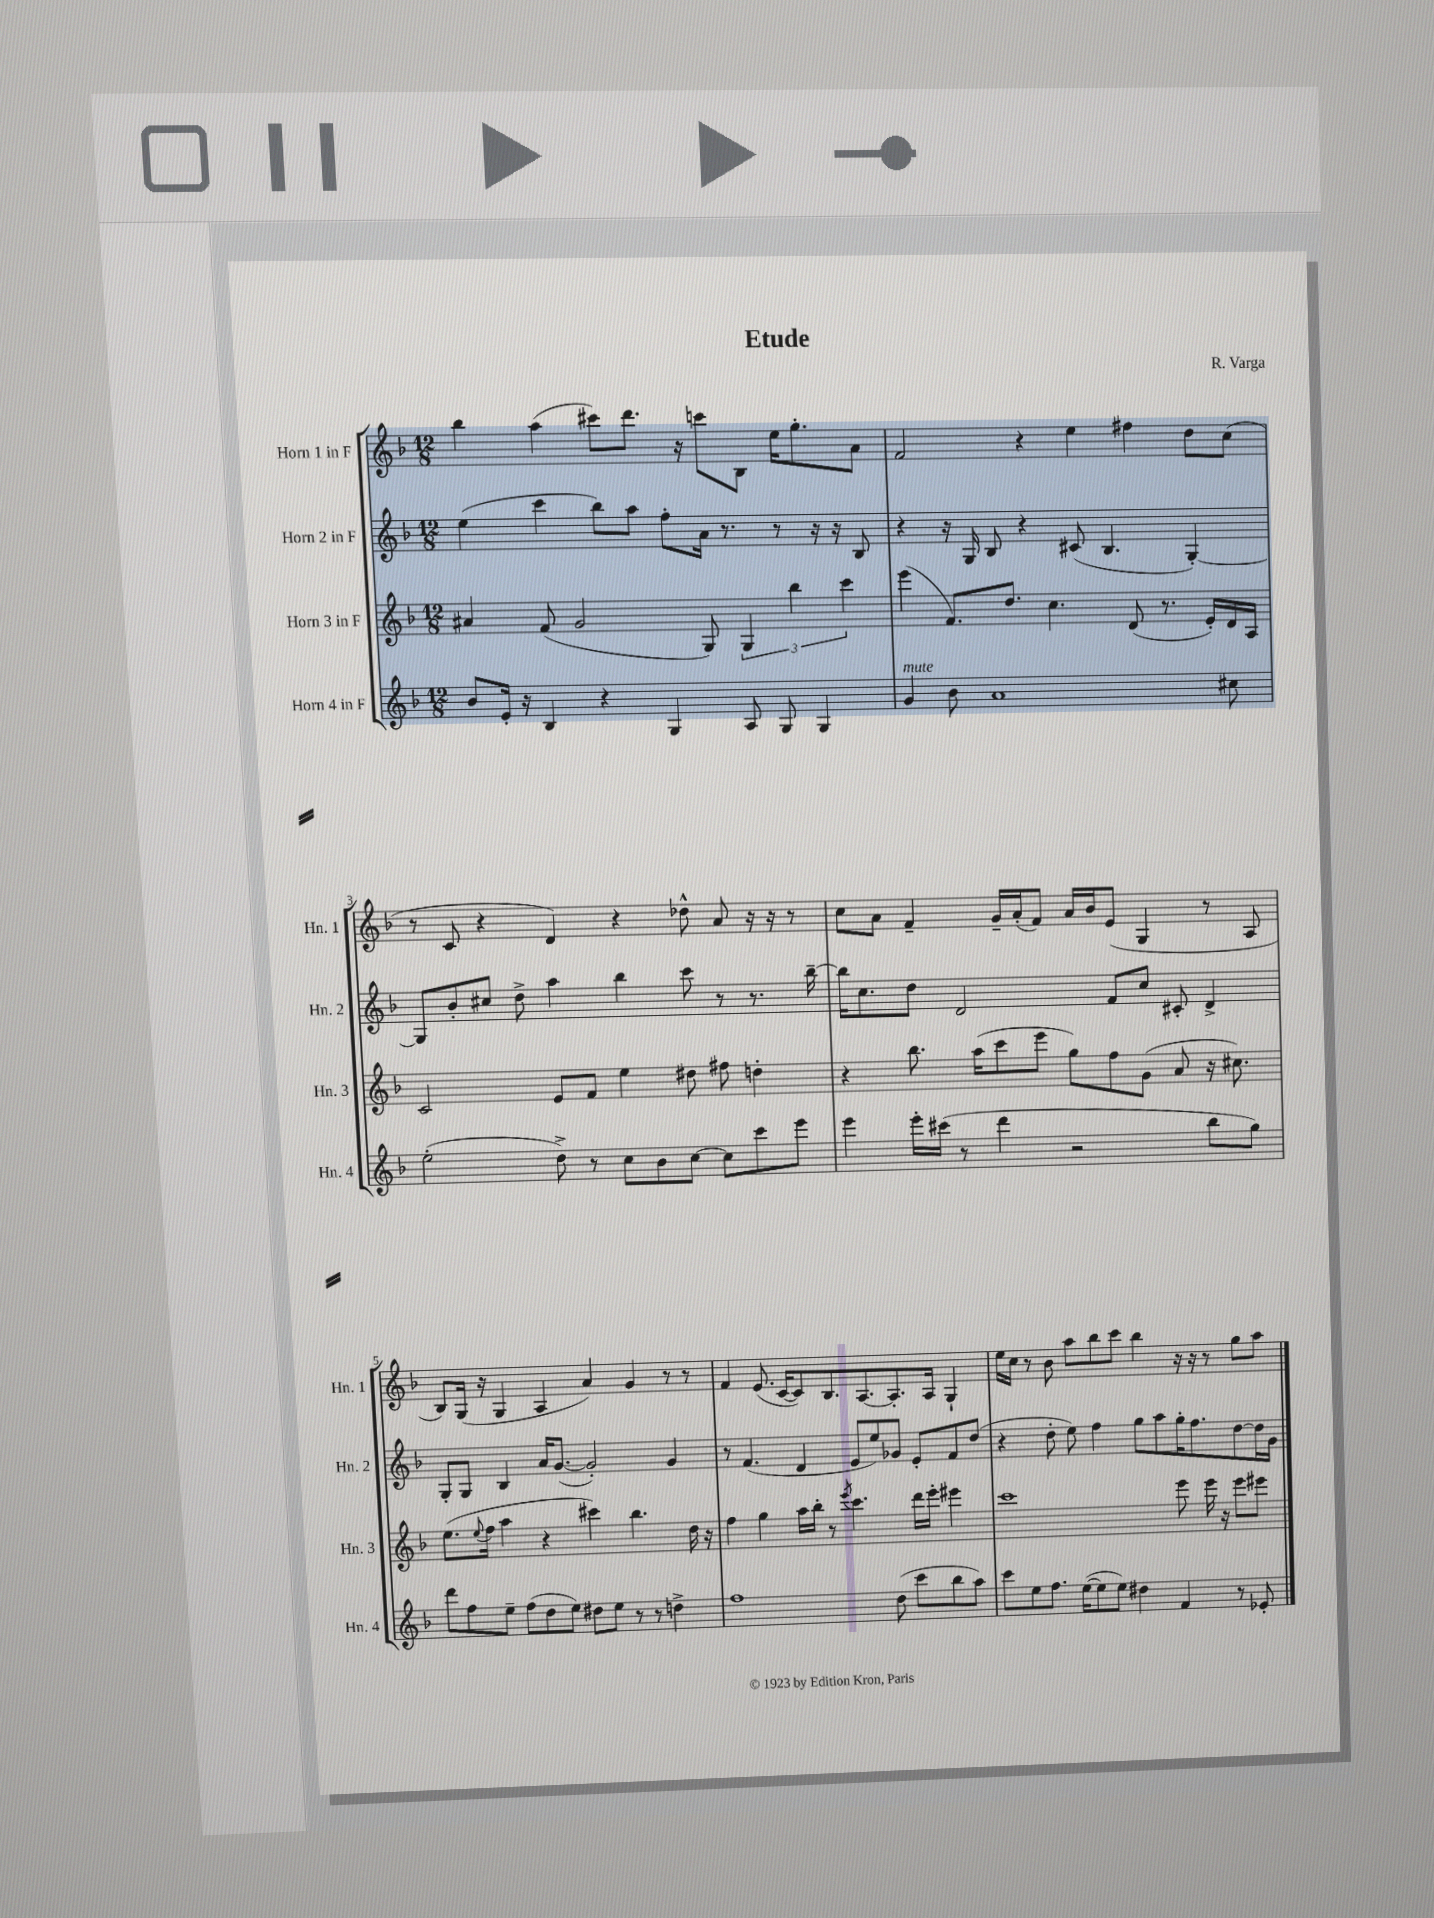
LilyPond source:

\header { title = "Etude" composer = "R. Varga" }
<<
\new StaffGroup <<
\new Staff = "s0" \with { instrumentName = "Horn 1 in F" shortInstrumentName = "Hn. 1" } {
    \clef treble \key f \major \numericTimeSignature \time 12/8
    bes''4 a''4( cis'''8) d'''8. r16 c'''8 bes8 e''16 g''8.-. a'8 |
    f'2 r4 e''4 fis''4 d''8 c''8( |
    r8 c'8 r4 d'4) r4 des''8-^ a'8 r16 r16 r8 |
    c''8 a'8 f'4-- g'16-- a'16-.( f'8) a'16 bes'16 e'8( g4 r8 a8 |
    bes8) g16( r16 g4 a4 a'4) g'4 r8 r8 |
    f'4 e'8.( c'16~ c'8) bes8. a8.~ a8.-. a16 g4-! |
    e''16 c''16 r8 bes'8 a''8 bes''8 c'''8 bes''4 r16 r16 r8 g''8 a''8 \bar "|." |
}
\new Staff = "s1" \with { instrumentName = "Horn 2 in F" shortInstrumentName = "Hn. 2" } {
    \clef treble \key f \major \numericTimeSignature \time 12/8
    e''4( c'''4 bes''8) a''8 f''8-. a'16 r8. r8 r16 r16 bes8 |
    r4 r16 g16 bes8 r4 cis'8( bes4. g4~-.) |
    g8 bes'8-. cis''8 d''8-> a''4 bes''4 c'''8 r8 r8. bes''16~-- |
    bes''16 c''8. d''8 d'2 f'8 c''8 cis'8-. d'4-> |
    g8-. g8 bes4 a'16 g'8.~( g'2-.) g'4 |
    r8 f'4.( d'4 e'8 e''8) ges'8 e'8-. f'8 d''8( |
    r4 d''8-. e''8) f''4 g''8 a''8 g''16-. f''8. d''8~ d''16 g'16 \bar "|." |
}
\new Staff = "s2" \with { instrumentName = "Horn 3 in F" shortInstrumentName = "Hn. 3" } {
    \clef treble \key f \major \numericTimeSignature \time 12/8
    ais'4 f'8( g'2 g8) \tuplet 3/2 { g4 bes''4 c'''4 } |
    e'''4( f'8.) d''8. c''4. d'8( r8. e'16-.) d'16 a16 |
    c'2 e'8 f'8 e''4 dis''8 fis''8 d''4-. |
    r4 bes''8. a''16( c'''8 e'''8 g''8) f''8 g'8( a'8 r16 cis''8.) |
    e''8.( \appoggiatura { e''8 } f''16 a''4 r4 cis'''4) bes''4. d''16 r16 |
    f''4 g''4 a''16 bes''16-. r8 \acciaccatura { e'''8 } c'''4. d'''16 e'''16-. eis'''4 |
    c'''1 e'''8 e'''16 r16 e'''8 eis'''8 \bar "|." |
}
\new Staff = "s3" \with { instrumentName = "Horn 4 in F" shortInstrumentName = "Hn. 4" } {
    \clef treble \key f \major \numericTimeSignature \time 12/8
    bes'8 e'16-. r16 bes4 r4 g4 a8 g8 g4 |
    g'4^\markup { \italic "mute" } bes'8 a'1 cis''8 |
    e''2-.( d''8->) r8 c''8 bes'8 c''8~ c''8 c'''8 e'''8 |
    e'''4 e'''16-. cis'''16( r8 d'''4 r2 bes''8 g''8) |
    d'''8 f''8 e''8-- f''8( d''8 e''8) dis''8 e''8 r8 r8 d''4-> |
    f''1 d''8( c'''8 bes''8 a''8) |
    c'''8 e''8 f''8. e''16~( e''8 e''8) dis''4 f'4 r8 ees'8-. \bar "|." |
}
>>
>>
